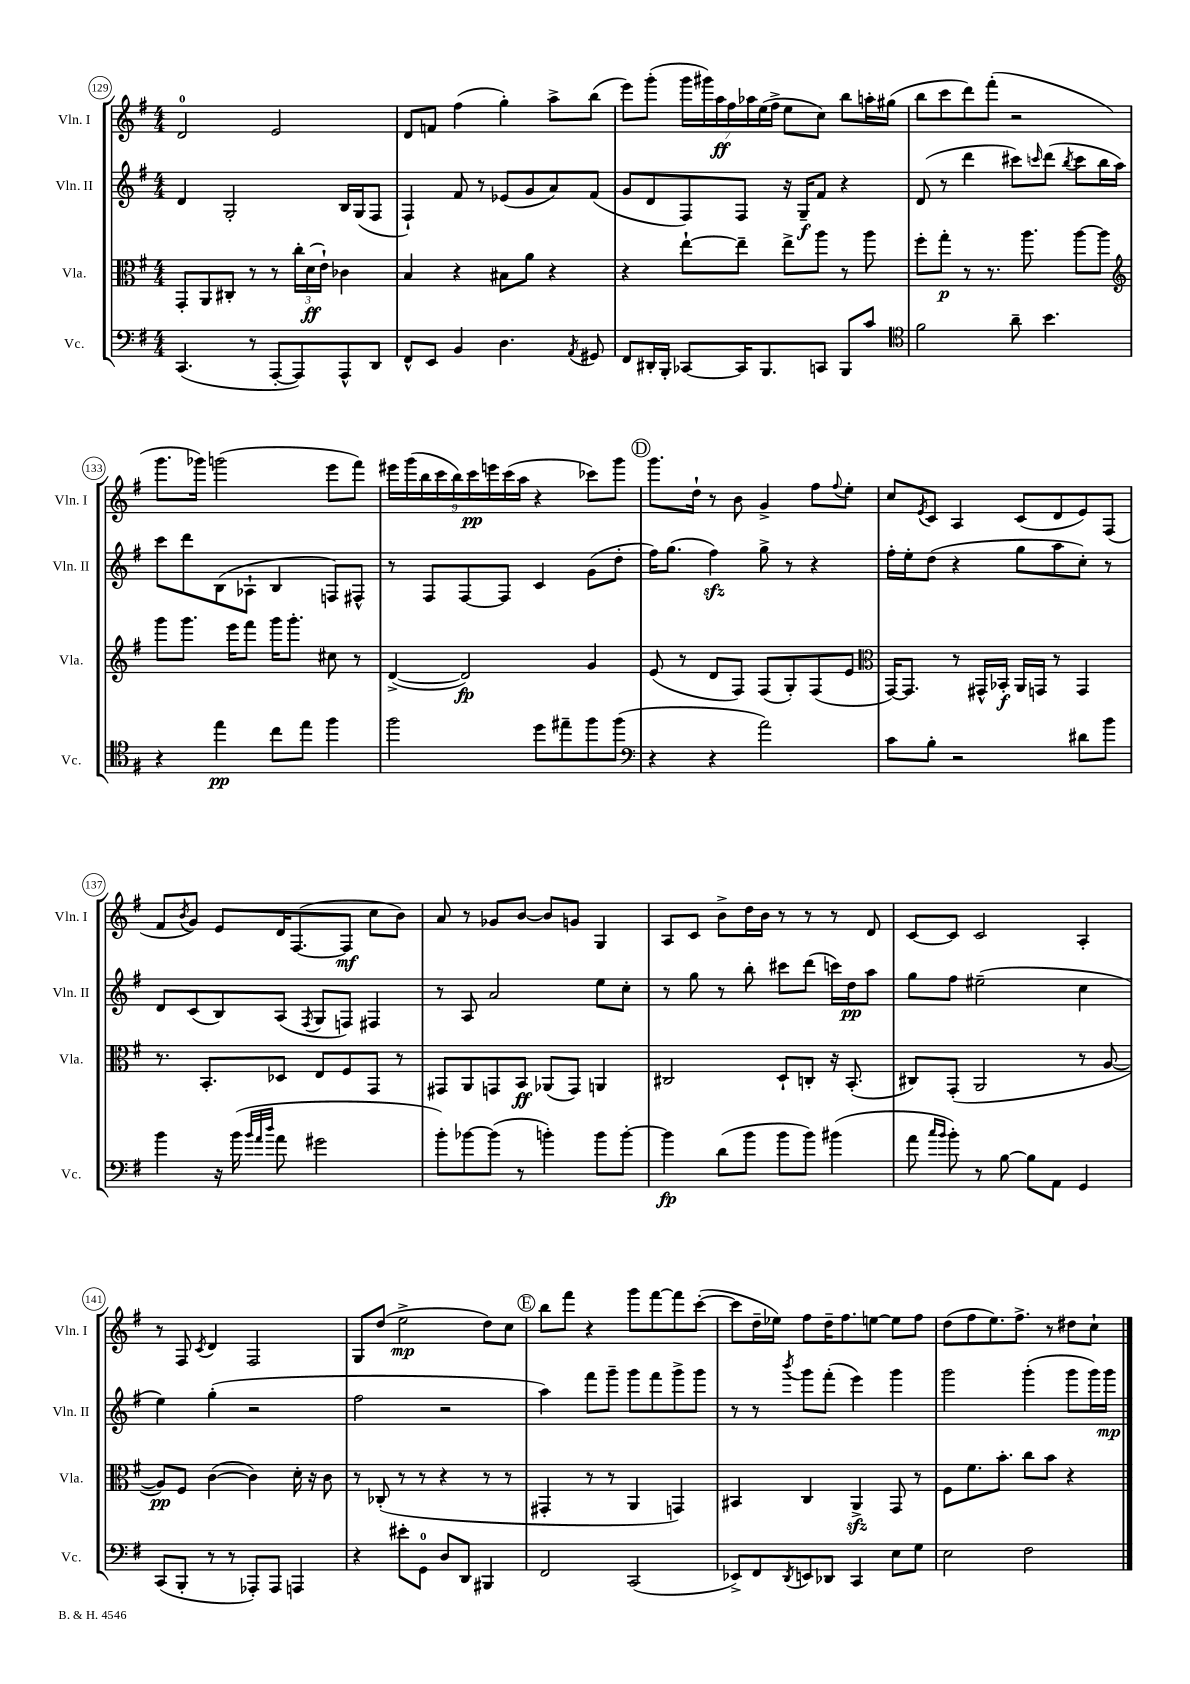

**kern	**kern	**kern	**kern
*staff4	*staff3	*staff2	*staff1
*clefF4	*clefC3	*clefG2	*clefG2
*k[f#]	*k[f#]	*k[f#]	*k[f#]
*M4/4	*M4/4	*M4/4	*M4/4
(4.CC	8GG'	4d	2d
.	8AA	.	.
.	8C#'	2G'	.
8r	8r	.	.
[8AAA'	8r	.	2e
8AAA])	24cc'	.	.
.	(24d	.	.
.	24e`)	.	.
8AAA^^	4c-	16B	.
.	.	(16G	.
8DD	.	8F#	.
=	=	=	=
8FF#^^	4B	4F#`)	8d
8EE	.	.	8f
4BB	4r	8f#	(4ff#
.	.	8r	.
4.D	8B#	(8e-	4gg')
.	8a	8g	.
.	4r	8a)	8aa^
8qAA	.	.	.
8GG#	.	(8f#	(8bb
=	=	=	=
8FF#	4r	8g	8eee)
16DD#'	.	8d	(8ggg'
16BBB'	.	.	.
[8CC-	[8ee`	8F#)	28ggg
.	.	.	28ggg#)
.	.	.	28aa
.	.	.	28ff#
16CC-]	8ee~]	8F#	.
.	.	.	28aa-
.	.	.	(28ee
8.BBB	.	.	.
.	.	.	28ff#^
.	8ee^	16r	8ee
.	.	16G~	.
8CC	8aa	8f#	8cc)
8BBB	8r	4r	8bb
8c	8aa	.	16aa'
.	.	.	(16gg#
=	=	=	=
*clefC4	*	*	*
2f#	8ff#'	(8d	8bb
.	8gg'	8r	8ccc
.	8r	4ddd	8ddd)
.	8.r	.	(8fff#'
8a~	.	8ccc#)	2r
.	8.aa	.	.
.	.	16qqccc	.
4.b	.	(8ddd	.
.	.	8qbb	.
.	[8aa	8ccc	.
.	8aa]	16bb	.
.	.	16aa)	.
=	=	=	=
*	*clefG2	*	*
4r	8ggg	8ccc	8.ggg
.	8.ggg	8ddd	.
.	.	.	16ggg-)
4ee	.	(8B	(2ggg
.	16eee	.	.
.	8fff#	8A-`	.
8cc	16ggg	4B	.
.	8.ggg'	.	.
8ee	.	.	.
4ff#	8cc#	8F)	8eee
.	8r	8F#^^	8fff#)
=	=	=	=
2ff#	([4d^	8r	18eee#
.	.	.	(18ggg
.	.	.	18bb
.	.	8F#	.
.	.	.	18ccc
.	.	.	18bb)
.	2d])	[8F#	.
.	.	.	18ccc
.	.	.	18eee
.	.	8F#]	.
.	.	.	(18ccc
.	.	.	18aa
8dd	.	4c	4r
8ee#~	.	.	.
8ff#	4g	(8g	8ccc-)
(8ff#	.	8dd'	8ggg
=	=	=	=
*clefF4	*	*	*
4r	(8e	16ff#)	8.ggg
.	.	(8.gg	.
.	8r	.	.
.	.	.	16dd`
4r	8d	4ff#)	8r
.	8F#)	.	8b
2a)	(8F#	8gg^	4g^
.	8G')	8r	.
.	(8F#	4r	8ff#
.	.	.	8qqff#
.	8e	.	8ee'
=	=	=	=
*	*clefC3	*	*
8c	[16GG)	16ff#'	8cc
.	8.GG]	16ee'	.
.	.	.	8qe
8B'	.	(8dd	8c
2r	8r	4r	4A
.	16GG#^^	.	.
.	16BB-'	.	.
.	16AA	8gg	(8c
.	16GG	.	.
.	8r	8aa	8d
8d#	4GG	8cc')	8e)
8b	.	8r	(8F#
=	=	=	=
4b	8.r	8d	8f#
.	.	.	8qb
.	.	(8c	8g)
.	8.BB'	.	.
16r	.	8B)	8e
(16b	.	.	.
32qqb	.	.	.
32qqa	.	.	.
32qqdd	.	.	.
8a	8D-	(8A	16d
.	.	.	([8.F#
.	.	8qF#	.
2g#	8E	8G	.
.	8F#	8F)	8F#]
.	8GG	4F#	8cc
.	8r	.	8b)
=	=	=	=
8b')	8GG#	8r	8a
[8b-	8AA	8A	8r
(8b-]	8GG	2a	8g-
8r	8BB	.	[8b
4b')	(8AA-	.	8b]
.	8GG)	.	8g
8b	4AA	8ee	4G
[8b'	.	8cc'	.
=	=	=	=
4b]	2C#	8r	8A
.	.	8gg	8c
(8d	.	8r	8b^
8b	.	8bb'	16dd
.	.	.	16b
8b	8D`	8ccc#	8r
8b)	8C'	(8ddd	8r
(4b#	16r	16ccc)	8r
.	(8.BB'	16dd	.
.	.	8aa	8d
=	=	=	=
8a	8C#)	8gg	[8c
16qqcc	.	.	.
16qqb	.	.	.
8b')	(8GG'	8ff#	8c]
8r	2AA	(2ee#~	2c
[8B	.	.	.
8B]	.	.	.
8AA	.	.	.
4GG	8r	4cc	4A'
.	[8A	.	.
=	=	=	=
(8CC	8A])	4ee)	8r
8BBB'	8F#	.	8F#
.	.	.	8qc
8r	([4c	(4gg'	4d
8r	.	.	.
8AAA-')	4c])	2r	2F#
8AAA-	.	.	.
4AAA	16d'	.	.
.	16r	.	.
.	8c	.	.
=	=	=	=
4r	8r	2ff#	8G
.	(8C-'	.	(8dd
8e#'	8r	.	2ee^
8GG	8r	.	.
8D	4r	2r	.
8DD	.	.	.
4BBB#	8r	.	8dd)
.	8r	.	8cc
=	=	=	=
2FF#	4GG#'	4aa)	8bb
.	.	.	8fff#
.	8r	8fff#	4r
.	8r	8ggg~	.
(2CC	4AA	8ggg	8ggg
.	.	8fff#	[8fff#
.	4GG)	8ggg^	8fff#]
.	.	8ggg	([8ccc'
=	=	=	=
8EE-^)	4BB#	8r	8ccc]
8FF#	.	8r	16dd~
.	.	.	16ee-)
8qDD	.	8qbbb	.
8EE	4C	8ggg	8ff#
8DD-	.	(8fff#'	16dd~
.	.	.	8.ff#
4CC	4AA^	4eee)	.
.	.	.	[8ee
8E	8GG	4ggg	8ee]
8G	8r	.	8ff#
=	=	=	=
2E	8F#	2ggg	(8dd
.	8.f#	.	8ff#
.	.	.	8.ee)
.	8.b'	.	.
.	.	.	8.ff#^
2F#	8cc	(4ggg'	.
.	8b	.	8r
.	4r	8ggg	8dd#
.	.	16ggg)	8cc`
.	.	16ggg	.
==	==	==	==
*-	*-	*-	*-
